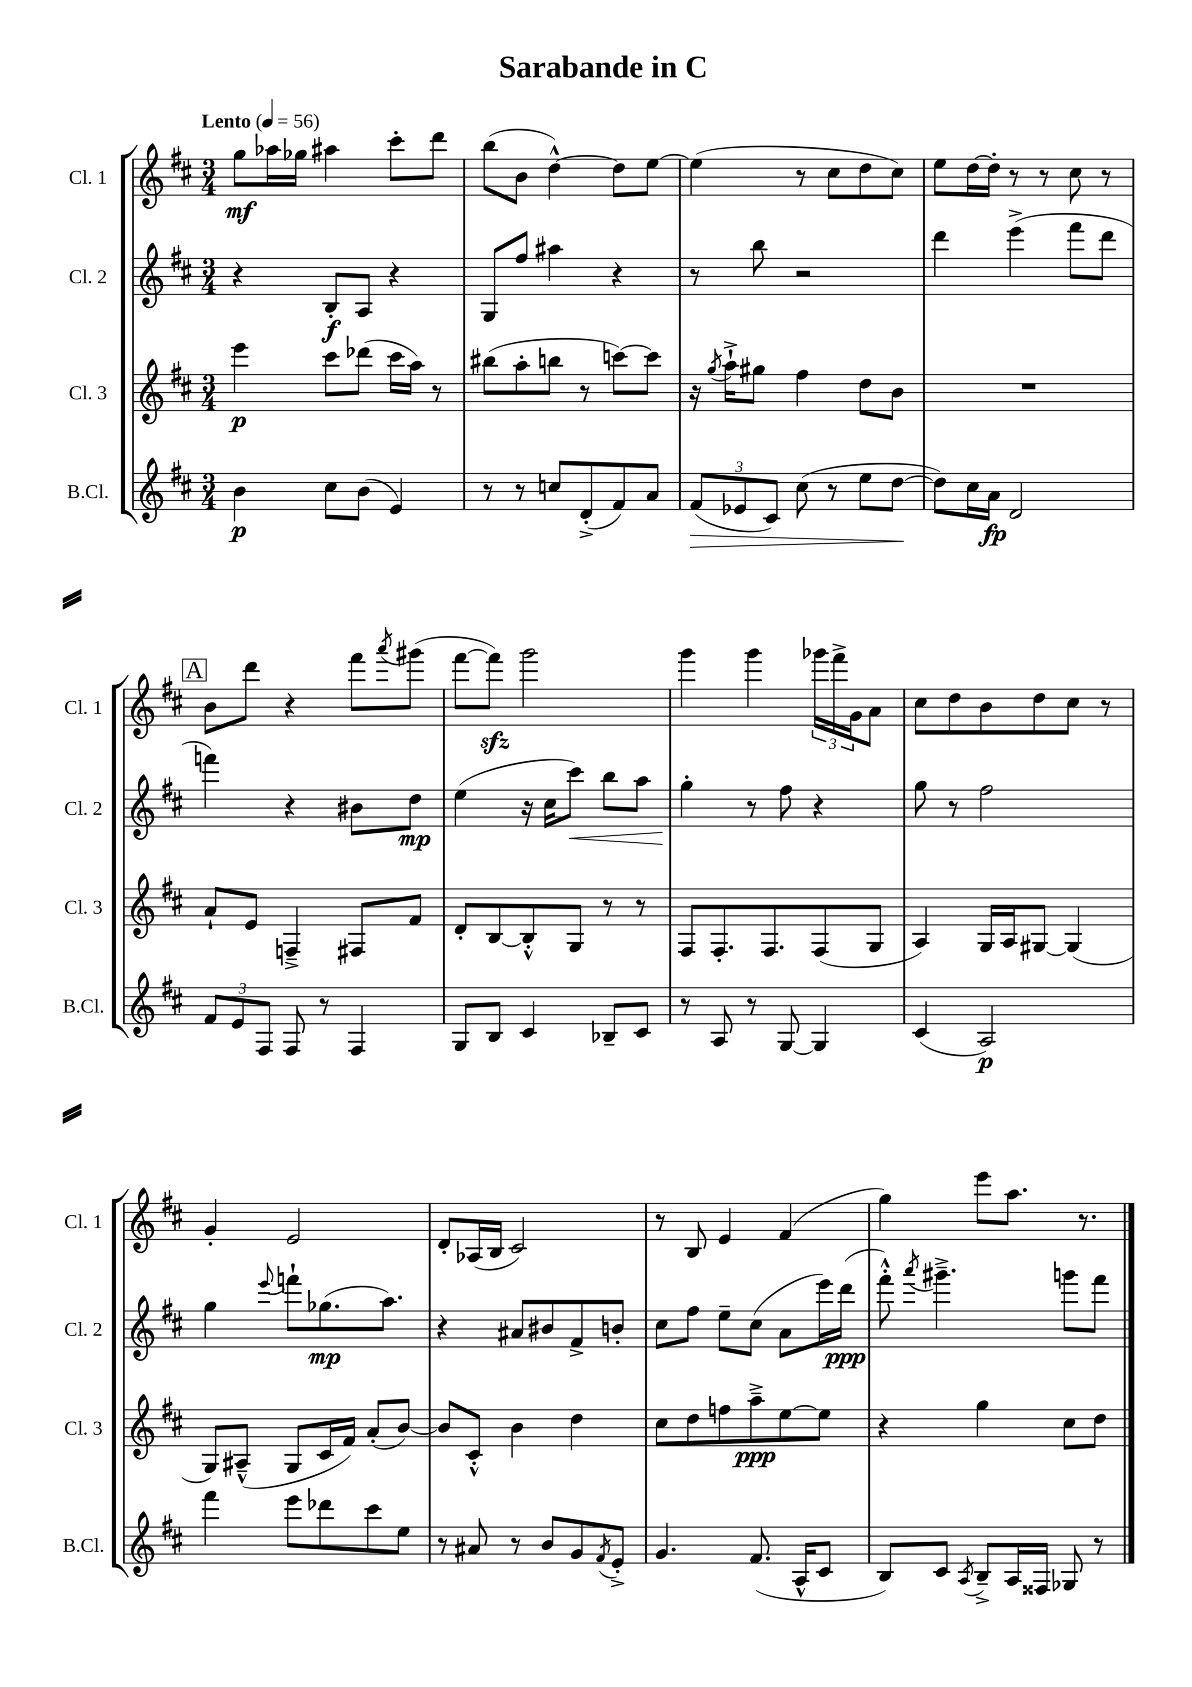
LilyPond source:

\header { title = "Sarabande in C" }
<<
\new StaffGroup <<
\new Staff = "s0" \with { instrumentName = "Cl. 1" shortInstrumentName = "Cl. 1" } {
    \clef treble \key d \major \numericTimeSignature \time 3/4 \tempo "Lento" 4 = 56
    g''8\mf aes''16 ges''16 ais''4 cis'''8-. d'''8 |
    b''8( b'8 d''4~-^) d''8 e''8~ |
    e''4( r8 cis''8 d''8 cis''8) |
    e''8 d''16~ d''16-. r8 r8 cis''8 r8 |
    \mark \markup { \box "A" } b'8 d'''8 r4 fis'''8 \acciaccatura { a'''8 } gis'''8( |
    fis'''8~ fis'''8\sfz) g'''2 |
    g'''4 g'''4 \tuplet 3/2 { ges'''16 fis'''16-> g'16 } a'8 |
    cis''8 d''8 b'8 d''8 cis''8 r8 |
    g'4-. e'2 |
    d'8-. aes16( b16 cis'2) |
    r8 b8 e'4 fis'4( |
    g''4) e'''8 a''8. r8. \bar "|." |
}
\new Staff = "s1" \with { instrumentName = "Cl. 2" shortInstrumentName = "Cl. 2" } {
    \clef treble \key d \major \numericTimeSignature \time 3/4
    r4 b8-.\f a8 r4 |
    g8 fis''8 ais''4 r4 |
    r8 b''8 r2 |
    d'''4 e'''4->( fis'''8 d'''8 |
    \mark \markup { \box "A" } f'''4) r4 bis'8 d''8\mp |
    e''4( r16 cis''16 cis'''8\<) b''8 a''8 |
    g''4-.\! r8 fis''8 r4 |
    g''8 r8 fis''2 |
    g''4 \appoggiatura { e'''8 } f'''8-! ges''8.\mp( a''8.) |
    r4 ais'8 bis'8 fis'8-> b'8-. |
    cis''8 fis''8 e''8-- cis''8( a'8 e'''16) d'''16\ppp( |
    fis'''8-.-^) \acciaccatura { a'''8 } gis'''4.---> g'''8 fis'''8 \bar "|." |
}
\new Staff = "s2" \with { instrumentName = "Cl. 3" shortInstrumentName = "Cl. 3" } {
    \clef treble \key d \major \numericTimeSignature \time 3/4
    e'''4\p cis'''8 des'''8( cis'''16 a''16) r8 |
    bis''8( a''8-. b''8 r8 c'''8~) c'''8 |
    r16 \acciaccatura { g''8 } a''16-!-> gis''8 fis''4 d''8 b'8 |
    R2. |
    \mark \markup { \box "A" } a'8-! e'8 f4---> fis8 fis'8 |
    d'8-. b8~ b8-.-^ g8 r8 r8 |
    fis8 fis8.-. fis8. fis8( g8 |
    a4) g16 a16 gis8~ gis4( |
    g8) ais8---^( g8 cis'16 fis'16) a'8-.( b'8~) |
    b'8 cis'8-.-^ b'4 d''4 |
    cis''8 d''8 f''8 a''8--->\ppp e''8~ e''8 |
    r4 g''4 cis''8 d''8 \bar "|." |
}
\new Staff = "s3" \with { instrumentName = "B.Cl." shortInstrumentName = "B.Cl." } {
    \clef treble \key d \major \numericTimeSignature \time 3/4
    b'4\p cis''8 b'8( e'4) |
    r8 r8 c''8 d'8-.->( fis'8) a'8 |
    \tuplet 3/2 { fis'8\>( ees'8 cis'8) } cis''8( r8 e''8 d''8~\! |
    d''8) cis''16 a'16\fp d'2 |
    \mark \markup { \box "A" } \tuplet 3/2 { fis'8 e'8 fis8 } fis8 r8 fis4 |
    g8 b8 cis'4 bes8-- cis'8 |
    r8 a8 r8 g8~ g4 |
    cis'4( a2\p) |
    fis'''4 e'''8 des'''8 cis'''8 e''8 |
    r8 ais'8 r8 b'8 g'8 \acciaccatura { fis'8 } e'8-.-> |
    g'4. fis'8.( a16-^ cis'8 |
    b8) cis'8 \acciaccatura { a8 } b8---> a16 fisis16 ges8 r8 \bar "|." |
}
>>
>>
\layout { \context { \Score \remove "Bar_number_engraver" } }
